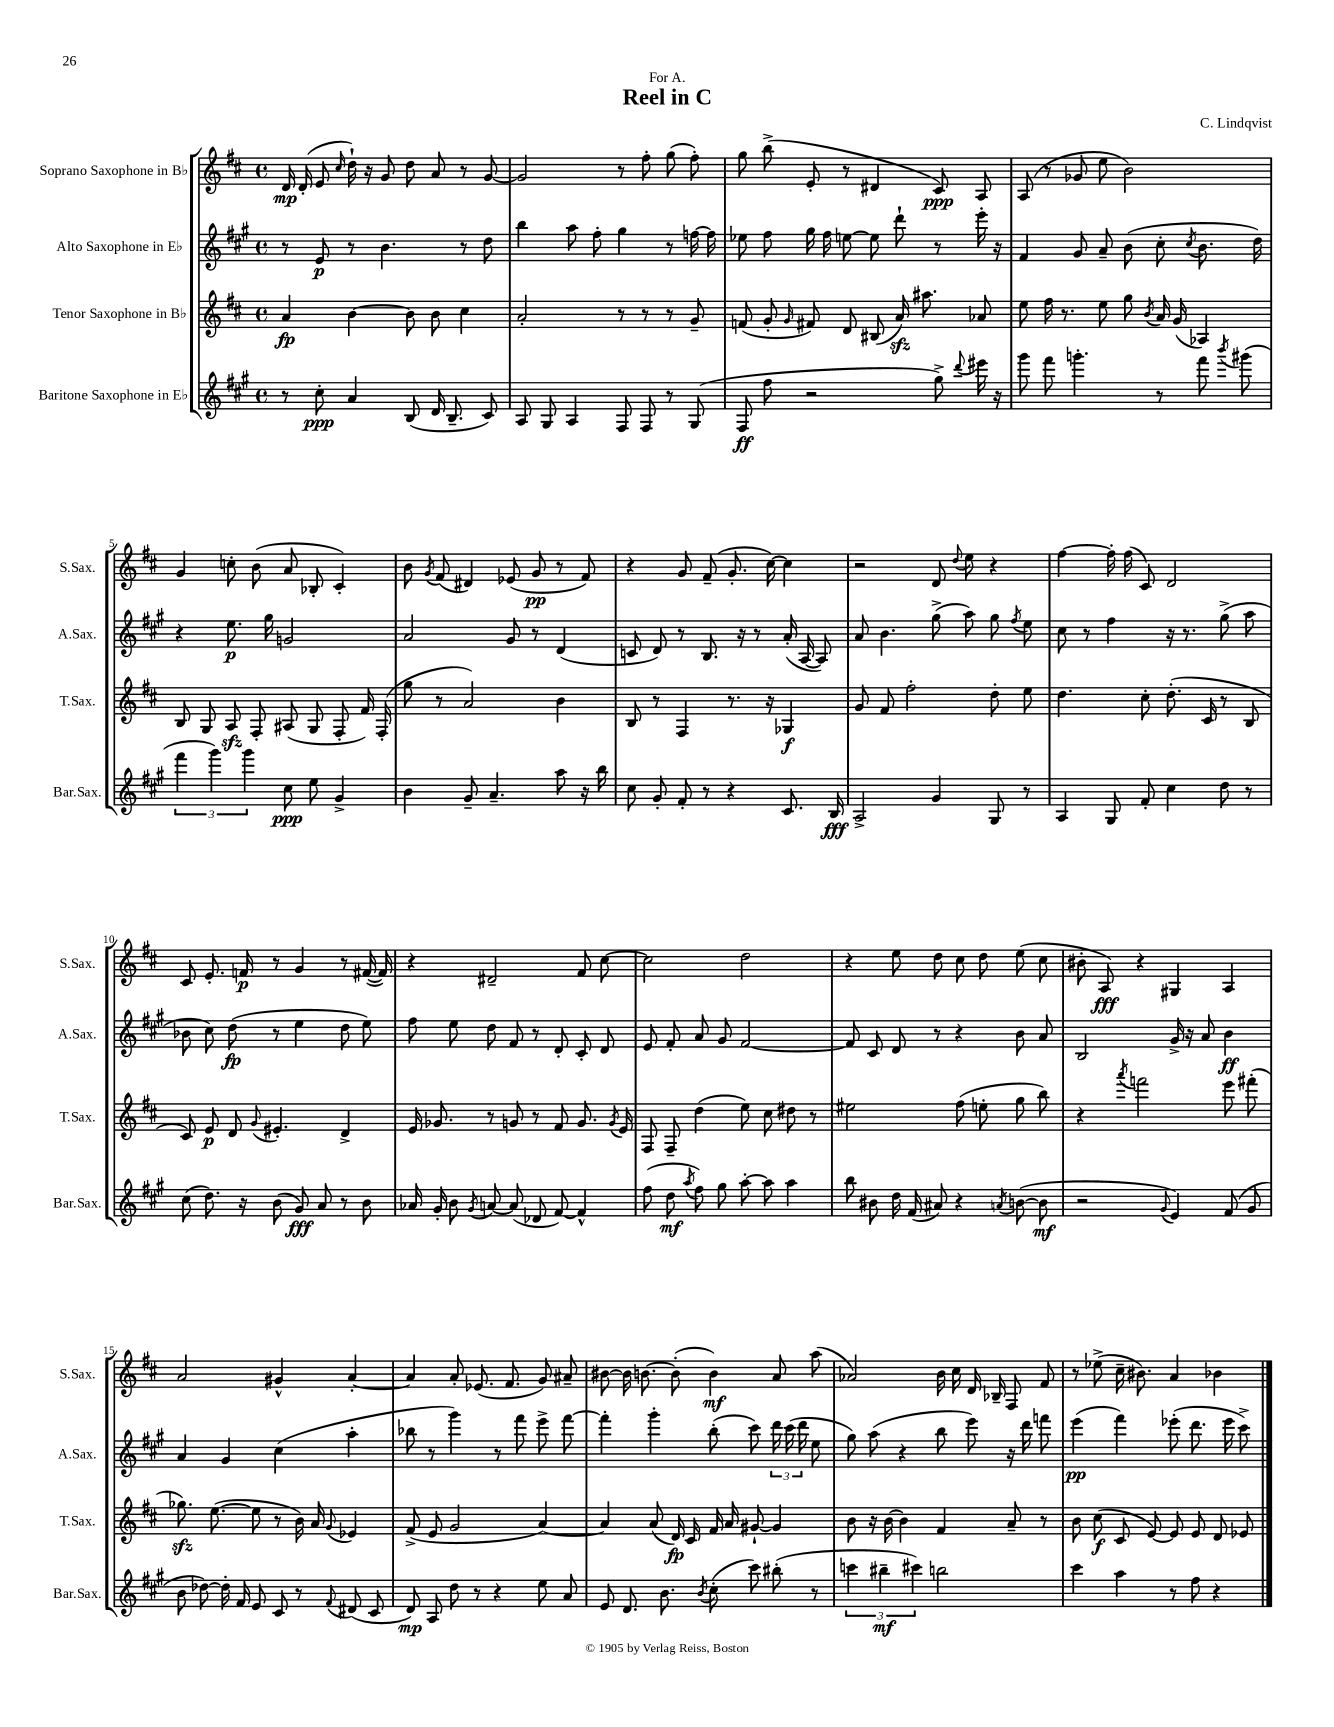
\header { title = "Reel in C" composer = "C. Lindqvist" dedication = "For A." }
<<
\new StaffGroup <<
\new Staff = "s0" \with { instrumentName = "Soprano Saxophone in Bb" shortInstrumentName = "S.Sax." } {
    \clef treble \key d \major \defaultTimeSignature \time 4/4
    \autoBeamOff d'16\mp d'16-.( e'8 \grace { cis''16 } d''16-!) r16 g'8 d''8 a'8 r8 g'8~ |
    g'2 r8 fis''8-. g''8( fis''8-.) |
    g''8 b''8->( e'8-. r8 dis'4 cis'8\ppp) a8 |
    a8( r8 ges'8 e''8 b'2) |
    g'4 c''8-. b'8( a'8 bes8-. cis'4-.) |
    b'8 \acciaccatura { g'8 } fis'8( dis'4) ees'8( g'8\pp r8 fis'8) |
    r4 g'8 fis'8--( g'8.-. cis''16~) cis''4 |
    r2 d'8 \appoggiatura { d''8 } e''8 r4 |
    fis''4~ fis''16-. fis''16( cis'8) d'2 |
    cis'8 e'8.-. f'16\p r8 g'4 r8 fis'16~( fis'16) |
    r4 dis'2-- fis'8 cis''8~ |
    cis''2 d''2 |
    r4 e''8 d''8 cis''8 d''8 e''8( cis''8 |
    bis'8-. a8\fff) r4 gis4 a4 |
    a'2 gis'4-^ a'4~-. |
    a'4 a'8-. ees'8.( fis'8. g'8) ais'8-- |
    bis'8~ bis'16 b'8.~ b'8-.( b'4\mf) a'8 a''8( |
    aes'2) b'16 cis''16 d'16 bes16-- fis8 fis'8 |
    r8 ees''8->( cis''16-- bis'8.) a'4 bes'4 \bar "|." |
}
\new Staff = "s1" \with { instrumentName = "Alto Saxophone in Eb" shortInstrumentName = "A.Sax." } {
    \clef treble \key a \major \defaultTimeSignature \time 4/4
    \autoBeamOff r8 e'8\p r8 b'4. r8 d''8 |
    b''4 a''8 fis''8-. gis''4 r8 f''16~ f''16 |
    ees''8 fis''8 gis''16 fis''16 e''8~ e''8 d'''8-! r8 e'''16-. r16 |
    fis'4 gis'8 a'8-- b'8( cis''8-. \acciaccatura { cis''8 } b'8. d''16) |
    r4 e''8.\p gis''16 g'2 |
    a'2 gis'8 r8 d'4( |
    c'8 d'8) r8 b8. r16 r8 a'16-.( a16~ a8) |
    a'8 b'4. gis''8->( a''8) gis''8 \acciaccatura { fis''8 } e''8 |
    cis''8 r8 fis''4 r16 r8. gis''8->( a''8 |
    bes'8 cis''8) d''8\fp( r8 e''4 d''8 e''8) |
    fis''8 e''8 d''8 fis'8 r8 d'8-. cis'8-. d'8 |
    e'8 fis'8-. a'8 gis'8 fis'2~ |
    fis'8 cis'8 d'8 r8 r4 b'8 a'8 |
    b2 gis'16-> r16 a'8 b'4\ff |
    a'4 gis'4 cis''4( a''4-. |
    bes''8 r8 gis'''4) r8 fis'''8 e'''8-> fis'''8~ |
    fis'''4-. gis'''4-. b''8-.( cis'''8) \tuplet 3/2 { d'''16 cis'''16( d'''16 } e''8 |
    gis''8) a''8( r4 b''8 e'''8) r16 d'''16 f'''8 |
    e'''4\pp( fis'''4) ees'''8-.( d'''8. ees'''16 cis'''8->) \bar "|." |
}
\new Staff = "s2" \with { instrumentName = "Tenor Saxophone in Bb" shortInstrumentName = "T.Sax." } {
    \clef treble \key d \major \defaultTimeSignature \time 4/4
    \autoBeamOff a'4\fp b'4~ b'8 b'8 cis''4 |
    a'2-. r8 r8 r8 g'8-- |
    f'8( g'8-. \grace { g'16 } fis'8) d'8 bis8( a'16\sfz) ais''8. aes'8 |
    e''8 fis''16 r8. e''8 g''8 \acciaccatura { b'8 } a'16 g'16( aes4) |
    b8 g8 a8\sfz fis8-. ais8( g8 fis8-. fis'16) fis16-.( |
    g''8 r8 a'2) b'4 |
    b8 r8 fis4 r8. r16 ges4\f |
    g'8 fis'8 fis''2-. d''8-. e''8 |
    d''4. cis''8-. d''8.-.( cis'16 r8 b8 |
    cis'8) e'8\p d'8 \appoggiatura { g'8 } eis'4.-. d'4-> |
    e'16 ges'8. r8 g'8 r8 fis'8 g'8. \acciaccatura { g'8 } e'16 |
    fis8 fis8-- d''4( e''8) cis''8 dis''8 r8 |
    eis''2 fis''8( e''8-. g''8 b''8) |
    r4 \acciaccatura { a'''8 } f'''2 e'''8 fis'''8-.( |
    ges''8.\sfz) e''8.~( e''8 r8 b'16) a'16 \appoggiatura { g'8 } ees'4 |
    fis'8->( e'8 g'2 a'4~) |
    a'4 a'8( d'16\fp) cis'16 fis'16 a'16 gis'8~-! gis'4 |
    b'8 r16 b'16~ b'4 fis'4 a'8-- r8 |
    b'8 cis''8\f( cis'8 e'8~) e'8 e'8 d'8 ees'8 \bar "|." |
}
\new Staff = "s3" \with { instrumentName = "Baritone Saxophone in Eb" shortInstrumentName = "Bar.Sax." } {
    \clef treble \key a \major \defaultTimeSignature \time 4/4
    \autoBeamOff r8 cis''8-.\ppp a'4 b8( d'16 b8.-- cis'8) |
    a8 gis8 a4 fis8 fis8 r8 gis8( |
    fis8\ff fis''8 r2 gis''8->) \appoggiatura { d'''8 } eis'''16 r16 |
    gis'''8 fis'''8 g'''4.-. r8 fis'''8 \acciaccatura { b'''8 } gis'''8( |
    \tuplet 3/2 { fis'''4 gis'''4) gis'''4 } cis''8\ppp e''8 gis'4-> |
    b'4 gis'8-- a'4.-- a''8 r16 b''16 |
    cis''8 gis'8-. fis'8-. r8 r4 cis'8. b16\fff |
    a2-> gis'4 gis8 r8 |
    a4 gis8 fis'8-. cis''4 d''8 r8 |
    cis''8( d''8.) r16 b'8( gis'8\fff) a'8 r8 b'8 |
    aes'16 gis'16-. b'8 \acciaccatura { gis'8 } a'8~ a'8( des'8 fis'8~) fis'4-^ |
    fis''8( d''8\mf \acciaccatura { a''8 } fis''8) gis''8 a''8~-. a''8 a''4 |
    b''8 bis'8 d''16 fis'16( ais'8) r4 \acciaccatura { a'8 } b'8~( b'8\mf |
    r2 \appoggiatura { gis'8 } e'4) fis'8( gis'8 |
    b'8 des''8~) des''16-. fis'16 e'8 cis'8 r8 \appoggiatura { fis'8 } dis'8( cis'8 |
    d'8\mp) a8 d''8 r8 r4 e''8 a'8 |
    e'8 d'8. b'8. \acciaccatura { b'8 } cis''8-.( cis'''8) bis''8-.( r8 |
    \tuplet 3/2 { c'''4 bis''4--\mf cis'''4) } b''2 |
    cis'''4 a''4 r8 fis''8 r4 \bar "|." |
}
>>
>>
